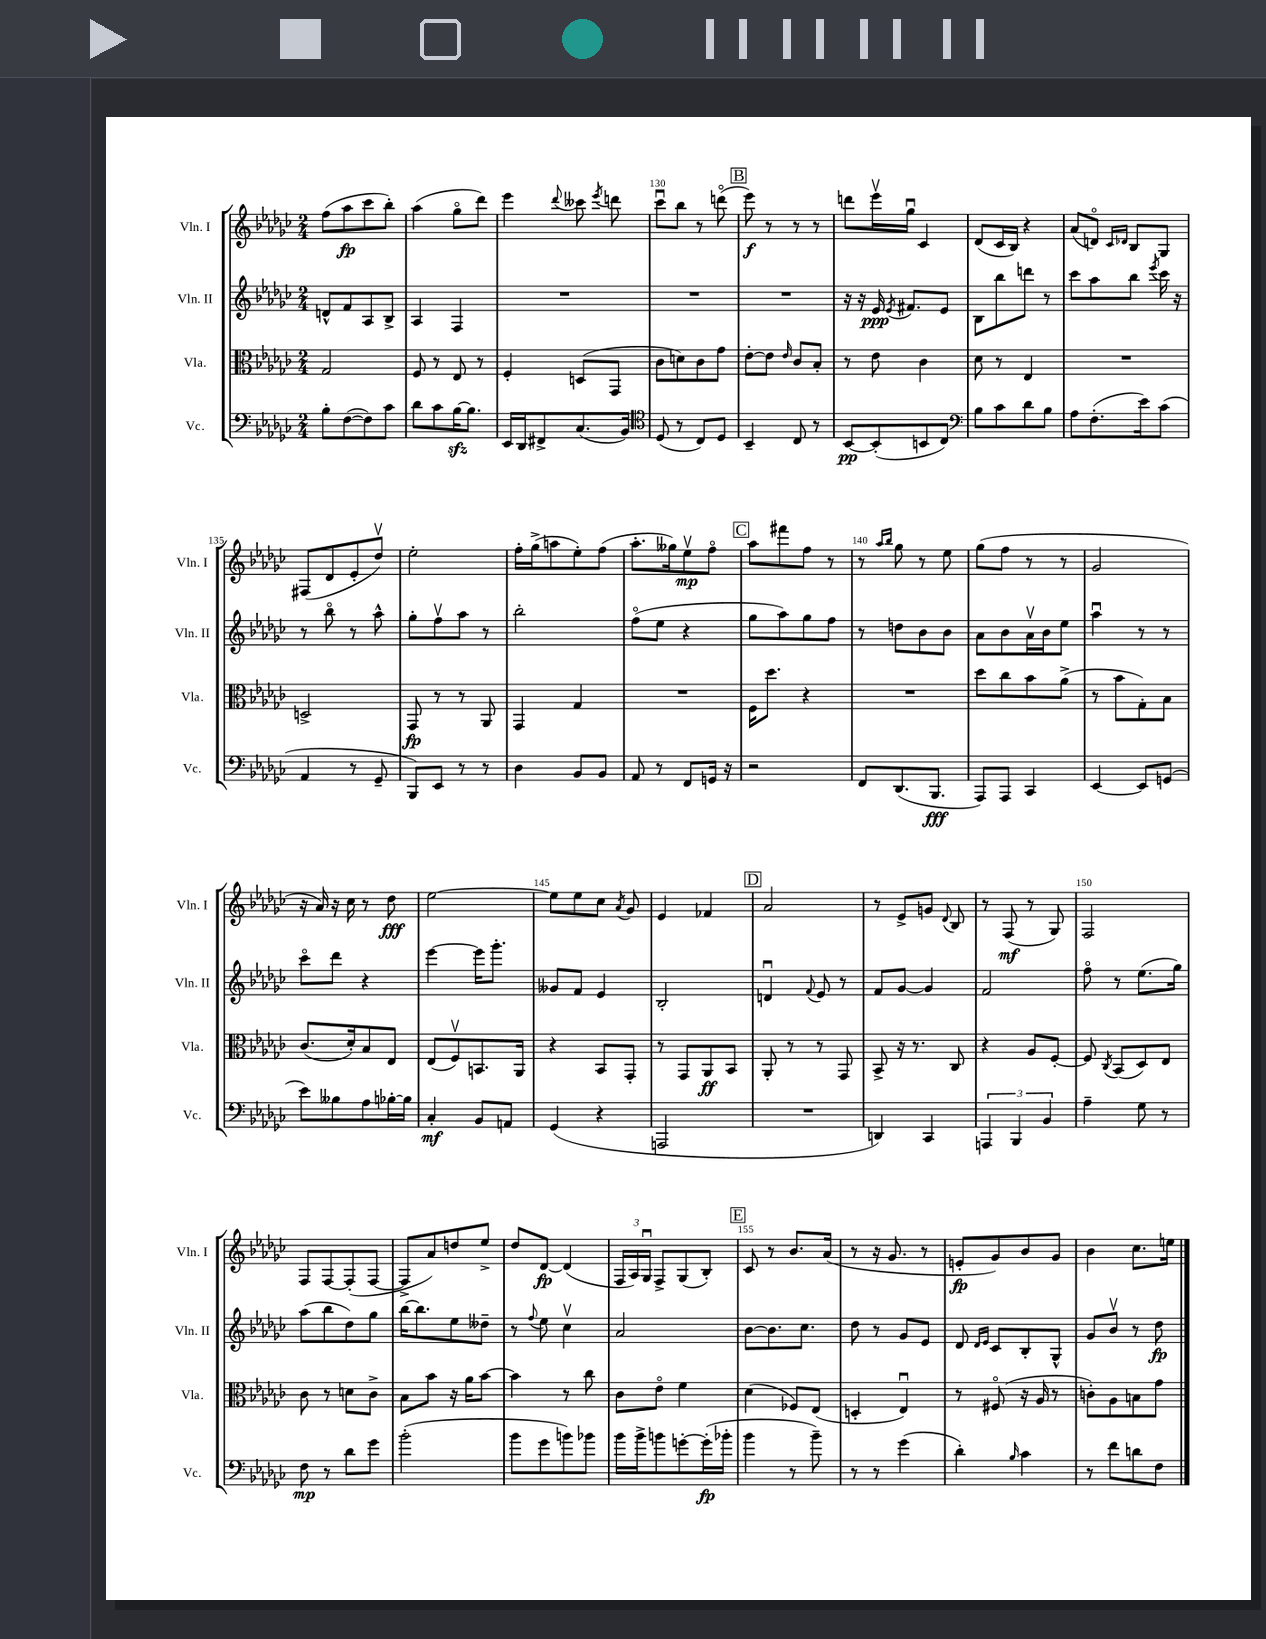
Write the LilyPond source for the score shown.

<<
\new StaffGroup <<
\new Staff = "s0" \with { instrumentName = "Vln. I" shortInstrumentName = "Vln. I" } {
    \clef treble \key ges \major \numericTimeSignature \time 2/4
    \autoBeamOff f''8[( aes''8\fp ces'''8 bes''8]-.) |
    aes''4( ges''8[\flageolet des'''8]) |
    ees'''4 \appoggiatura { des'''8 } ceses'''8 \acciaccatura { ees'''8 } d'''8 |
    ces'''8[\downbow bes''8] r8 d'''8\flageolet( |
    \mark \markup { \box "B" } ees'''8\f) r8 r8 r8 |
    d'''8[ ees'''16\upbow ges''16]\downbow ces'4 |
    des'8[( ces'16 bes16]) r4 |
    aes'8[( d'8]\flageolet) \grace { ces'16[ des'16] } bes8[ ges8] |
    fis8[( des'8 ees'8-. des''8]\upbow) |
    ees''2-. |
    f''16[-. ges''16->( a''8 ees''8-.) f''8]( |
    aes''8.[-. geses''16) ees''8\upbow\mp f''8]\flageolet |
    \mark \markup { \box "C" } aes''8[ fis'''8 f''8] r8 |
    r8 \grace { aes''16[ bes''16] } ges''8 r8 ees''8 |
    ges''8[( f''8] r8 r8 |
    ges'2 |
    r16 aes'16) r16 ces''16 r8 des''8\fff |
    ees''2~ |
    ees''8[ ees''8 ces''8] \acciaccatura { aes'8 } ges'8 |
    ees'4 fes'4 |
    \mark \markup { \box "D" } aes'2 |
    r8 ees'8[-> g'8] \appoggiatura { des'8 } bes8 |
    r8 f8\mf( r8 ges8) |
    f2 |
    f8[ f8~ f8-.( f8]~ |
    f8[-> aes'8) d''8 ees''8]-> |
    des''8[ des'8]~\fp des'4( |
    \tuplet 3/2 { f16[ aes16) ges16]\downbow } f8[-> ges8( bes8]-.) |
    \mark \markup { \box "E" } ces'8 r8 bes'8.[ aes'16]( |
    r8 r16 ges'8. r8 |
    e'8[-.\fp ges'8) bes'8 ges'8] |
    bes'4 ces''8.[ e''16] \bar "|." |
}
\new Staff = "s1" \with { instrumentName = "Vln. II" shortInstrumentName = "Vln. II" } {
    \clef treble \key ges \major \numericTimeSignature \time 2/4
    \autoBeamOff d'8[-^ f'8 aes8 bes8]-> |
    aes4 f4 |
    R2 |
    R2 |
    \mark \markup { \box "B" } R2 |
    r16 r16 ees'16\ppp \acciaccatura { ees'8 } fis'8.[ ees'8] |
    bes8[ bes''8 d'''8] r8 |
    ces'''8[ aes''8 bes''8] \acciaccatura { ees'''8 } ces'''16 r16 |
    r8 bes''8\flageolet r8 aes''8-^ |
    ges''8[-. f''8\upbow aes''8] r8 |
    bes''2-. |
    f''8[\flageolet( ees''8] r4 |
    \mark \markup { \box "C" } ges''8[ aes''8) ges''8 f''8] |
    r8 d''8[ bes'8 bes'8] |
    aes'8[ bes'8 aes'16\upbow bes'16 ees''8] |
    aes''4\downbow r8 r8 |
    ces'''8[\flageolet des'''8] r4 |
    ees'''4~ ees'''16[ ges'''8.]-. |
    geses'8[ f'8] ees'4 |
    bes2-. |
    \mark \markup { \box "D" } d'4\downbow \appoggiatura { f'8 } ees'8 r8 |
    f'8[ ges'8]~ ges'4 |
    f'2 |
    f''8\flageolet r8 ees''8.[( ges''16]) |
    aes''8[( bes''8 des''8) ges''8] |
    bes''16[~ bes''8. ees''8 deses''8]-- |
    r8 \appoggiatura { f''8 } ees''8 ces''4\upbow |
    aes'2 |
    \mark \markup { \box "E" } bes'8[~ bes'8. ces''8.] |
    des''8 r8 ges'8[ ees'8] |
    des'8 \grace { des'16[ ees'16] } ces'8[ bes8-. ges8]-^ |
    ges'8[ bes'8]\upbow r8 des''8\fp \bar "|." |
}
\new Staff = "s2" \with { instrumentName = "Vla." shortInstrumentName = "Vla." } {
    \clef alto \key ges \major \numericTimeSignature \time 2/4
    \autoBeamOff ges2 |
    f8 r8 ees8 r8 |
    f4-. d8[( ges,8] |
    ces'8[ d'8) ces'8 ges'8] |
    \mark \markup { \box "B" } ees'8[~-. ees'8] \grace { ees'16 } ces'8[ bes8]-. |
    r8 ees'8 ces'4 |
    des'8 r8 ees4 |
    R2 |
    d2-> |
    ges,8\fp r8 r8 aes,8 |
    ges,4 ges4 |
    R2 |
    \mark \markup { \box "C" } f16[ des''8.] r4 |
    R2 |
    des''8[ ces''8 bes'8 aes'8]->( |
    r8 bes'8[ ges8-.) bes8] |
    ces'8.[( des'16-.) bes8 ees8] |
    ees8[( f8\upbow) b,8. aes,16] |
    r4 bes,8[ ges,8]-. |
    r8 ges,8[ aes,8\ff bes,8] |
    \mark \markup { \box "D" } aes,8-. r8 r8 ges,8 |
    bes,8-> r16 r8. ces8 |
    r4 aes8[ f8]~-. |
    f8 \acciaccatura { ces8 } bes,8[( des8) ees8] |
    ces'8 r8 d'8[ ces'8]-> |
    bes8[ bes'8] r16 aes'16[ bes'8]~ |
    bes'4 r8 ces''8 |
    ces'8[ ees'8]\flageolet f'4 |
    \mark \markup { \box "E" } des'4( fes8[) ees8]( |
    d4-. ees4\downbow) |
    r8 fis8\flageolet( r16 aes16 r8 |
    c'8[-.) aes8 b8 ges'8] \bar "|." |
}
\new Staff = "s3" \with { instrumentName = "Vc." shortInstrumentName = "Vc." } {
    \clef bass \key ges \major \numericTimeSignature \time 2/4
    \autoBeamOff bes8[-. f8~( f8) ces'8] |
    des'8[ ces'8 bes16~\sfz bes8.] |
    ees,16[ des,16 fis,8-> ces8.( bes,16]) |
    \clef tenor des8( r8 ces8[) des8] |
    \mark \markup { \box "B" } bes,4-- ces8 r8 |
    bes,8[~\pp bes,8-.( b,8 ces8]) |
    \clef bass bes8[ ces'8 des'8 bes8] |
    aes8[ f8.-.( ees'16) ces'8]( |
    aes,4 r8 ges,8-- |
    bes,,8[) ees,8] r8 r8 |
    des4 bes,8[ bes,8] |
    aes,8 r8 f,8[ g,16] r16 |
    \mark \markup { \box "C" } r2 |
    f,8[ des,8.( bes,,8.]\fff |
    aes,,8[) aes,,8] ces,4 |
    ees,4~ ees,8[ g,8]( |
    ees'8[) beses8 aes8 bes16~-. bes16] |
    ces4-.\mf bes,8[ a,8] |
    ges,4( r4 |
    a,,2 |
    \mark \markup { \box "D" } R2 |
    d,4) ces,4 |
    \tuplet 3/2 { a,,4 bes,,4 bes,4 } |
    aes4-- ges8 r8 |
    f8\mp r8 des'8[ ges'8] |
    bes'2-.( |
    bes'8[ ges'8 b'8) bes'8] |
    bes'16[ bes'16-> b'8 g'8~-. g'16-.\fp( bes'16]-. |
    \mark \markup { \box "E" } bes'4 r8 bes'8--) |
    r8 r8 ges'4( |
    des'4-.) \grace { bes16 } ces'4 |
    r8 f'8[ d'8 f8] \bar "|." |
}
>>
>>
\layout { \context { \Score currentBarNumber = #127 \override BarNumber.break-visibility = ##(#f #t #t) barNumberVisibility = #(every-nth-bar-number-visible 5) } }
